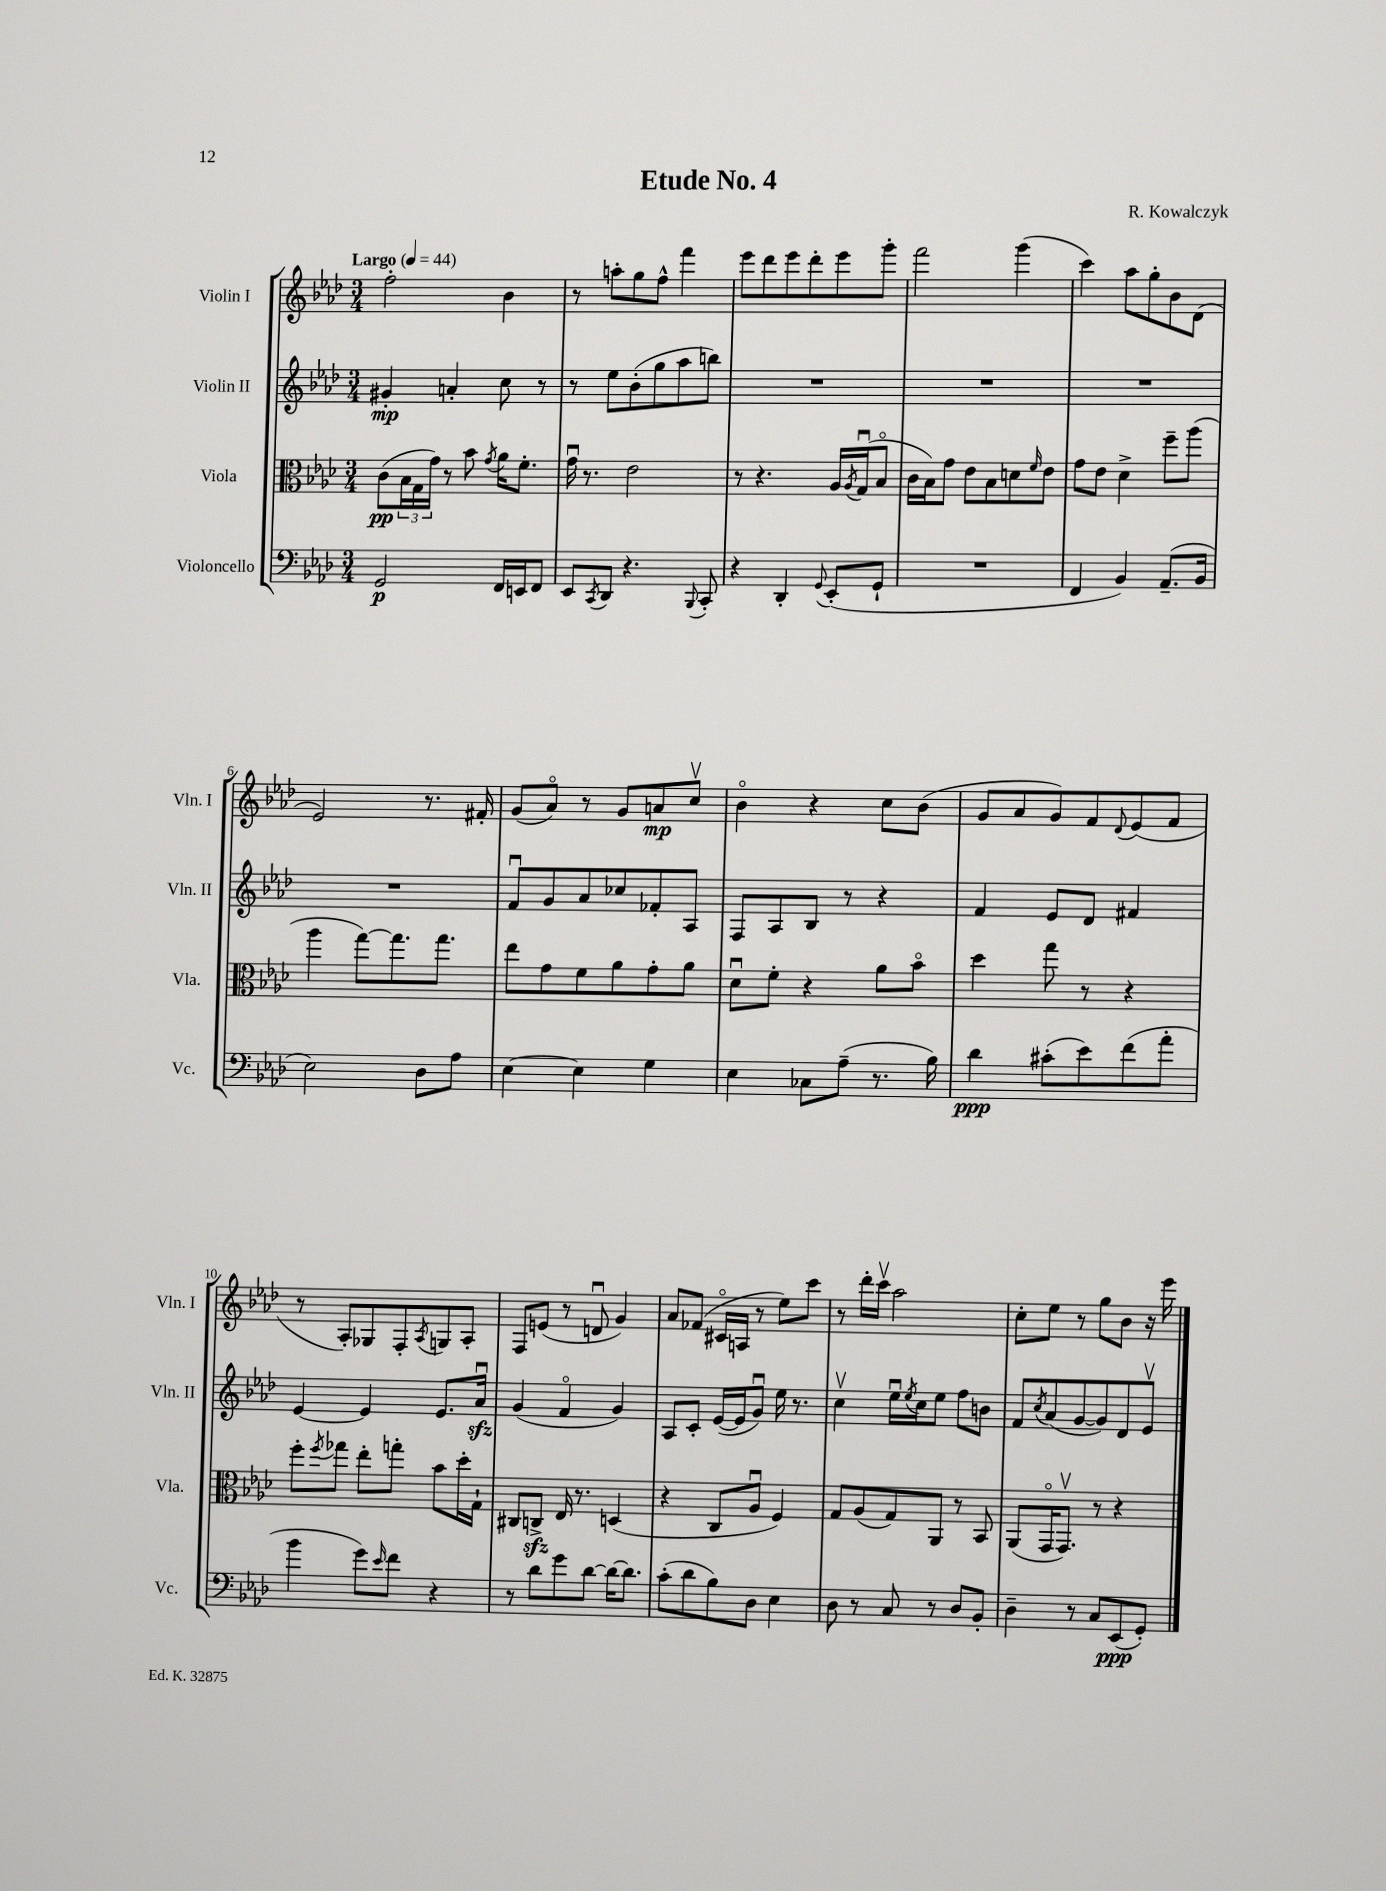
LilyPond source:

\header { title = "Etude No. 4" composer = "R. Kowalczyk" }
<<
\new StaffGroup <<
\new Staff = "s0" \with { instrumentName = "Violin I" shortInstrumentName = "Vln. I" } {
    \clef treble \key aes \major \numericTimeSignature \time 3/4 \tempo "Largo" 4 = 44
    f''2-. bes'4 |
    r8 a''8-. g''8 f''8-^ f'''4 |
    ees'''8 des'''8 ees'''8 des'''8-. ees'''8 g'''8-. |
    f'''2 g'''4( |
    c'''4) aes''8 g''8-. bes'8 des'8( |
    ees'2) r8. fis'16-. |
    g'8( aes'8\flageolet) r8 g'8 a'8\mp c''8\upbow |
    bes'4\flageolet r4 c''8 bes'8( |
    g'8 aes'8 g'8) f'8 \appoggiatura { des'8 } ees'8( f'8 |
    r8 aes8-.) ges8 f8-. \acciaccatura { aes8 } g8 aes8-. |
    f8 e'8( r8 d'8\downbow g'4) |
    aes'8 fes'8( cis'16\flageolet a16 r8 ees''8) c'''8 |
    r8 des'''16-. c'''16\upbow aes''2 |
    c''8-. ees''8 r8 g''8 bes'8 r16 ees'''16 \bar "|." |
}
\new Staff = "s1" \with { instrumentName = "Violin II" shortInstrumentName = "Vln. II" } {
    \clef treble \key aes \major \numericTimeSignature \time 3/4
    gis'4-.\mp a'4-. c''8 r8 |
    r8 ees''8 bes'8-.( g''8 aes''8 b''8) |
    R2. |
    R2. |
    R2. |
    R2. |
    f'8\downbow g'8 aes'8 ces''8 fes'8-. aes8 |
    f8 aes8 bes8 r8 r4 |
    f'4 ees'8 des'8 fis'4 |
    ees'4~ ees'4 ees'8. aes'16\downbow\sfz |
    g'4( f'4\flageolet g'4) |
    aes8 c'8-. ees'16~( ees'16 g'8\downbow) ees''16 r8. |
    c''4\upbow ees''16\downbow \acciaccatura { ees''8 } c''16 ees''8 f''8 b'8 |
    f'8 \acciaccatura { c''8 } aes'8( g'8~ g'8) des'8 ees'8\upbow \bar "|." |
}
\new Staff = "s2" \with { instrumentName = "Viola" shortInstrumentName = "Vla." } {
    \clef alto \key aes \major \numericTimeSignature \time 3/4
    c'8\pp( \tuplet 3/2 { bes16 g16 g'16) } r8 bes'8 \acciaccatura { g'8 } aes'16 f'8.-. |
    g'16\downbow r8. ees'2 |
    r8 r4. aes16 \acciaccatura { aes8 } g16\downbow( bes8\flageolet |
    c'16 bes16) g'8 ees'8 bes8 d'8 \grace { f'16 } ees'8 |
    g'8 ees'8 des'4-> f''8-- aes''8( |
    aes''4 g''8~) g''8. g''8. |
    ees''8 g'8 f'8 aes'8 g'8-. aes'8 |
    des'8\downbow f'8-. r4 aes'8 bes'8\flageolet |
    des''4 g''8 r8 r4 |
    f''8-. \acciaccatura { f''8 } ges''8 ees''8-. g''8-. bes'8 des''16-. g16-! |
    cis8 c8->\sfz ees16 r8. d4( |
    r4 c8 aes8\downbow f4) |
    g8 aes8( g8) aes,8 r8 bes,8 |
    aes,8( g,16\flageolet g,8.\upbow) r8 r4 \bar "|." |
}
\new Staff = "s3" \with { instrumentName = "Violoncello" shortInstrumentName = "Vc." } {
    \clef bass \key aes \major \numericTimeSignature \time 3/4
    g,2\p f,16 e,16 f,8 |
    ees,8 \acciaccatura { c,8 } des,8 r4. \appoggiatura { bes,,8 } c,8-. |
    r4 des,4-. \appoggiatura { g,8 } ees,8-.( g,8-! |
    R2. |
    f,4 bes,4) aes,8.--( bes,16 |
    ees2) des8 aes8 |
    ees4~ ees4 g4 |
    ees4 ces8 aes8--( r8. bes16) |
    des'4\ppp cis'8-.( ees'8) f'8( aes'8-. |
    bes'4 g'8) \grace { ees'16 } f'8 r4 |
    r8 des'8 g'8 des'8~ des'16~ des'8. |
    c'8-.( des'8 bes8) des8 ees4 |
    des8 r8 c8 r8 des8 bes,8-. |
    des4-- r8 c8 ees,8\ppp( g,8-.) \bar "|." |
}
>>
>>
